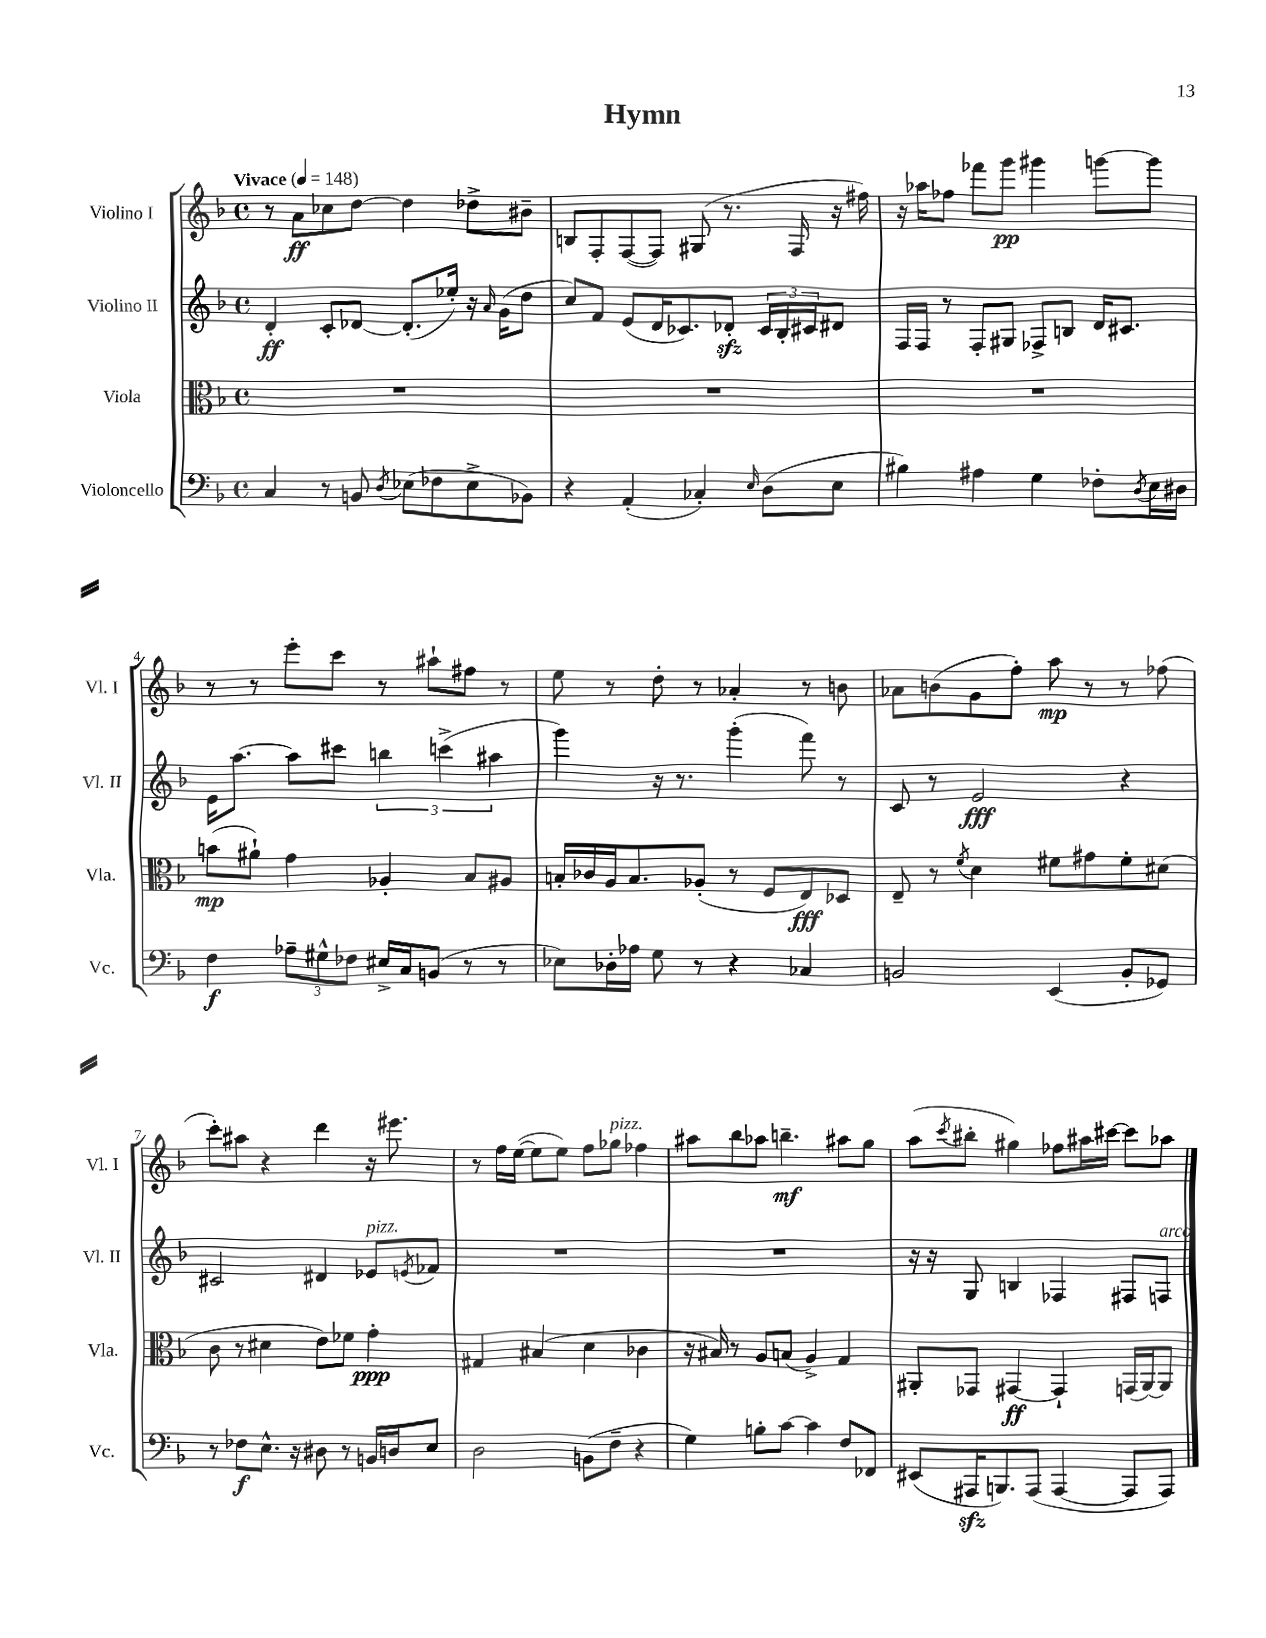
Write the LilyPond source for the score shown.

\header { title = "Hymn" }
<<
\new StaffGroup <<
\new Staff = "s0" \with { instrumentName = "Violino I" shortInstrumentName = "Vl. I" } {
    \clef treble \key f \major \defaultTimeSignature \time 4/4 \tempo "Vivace" 4 = 148
    r8 a'8\ff ces''8 d''8~ d''4 des''8-> bis'8-- |
    b8 f8-. f8~( f8) gis8( r8. f16 r16 fis''16) |
    r16 aes''16 fes''8 fes'''8 g'''8\pp gis'''4 g'''8~ g'''8 |
    r8 r8 e'''8-. c'''8 r8 ais''8-! fis''8 r8 |
    e''8 r8 d''8-. r8 aes'4-. r8 b'8 |
    aes'8 b'8( g'8 f''8-.) a''8\mp r8 r8 fes''8( |
    c'''8-.) ais''8 r4 d'''4 r16 eis'''8. |
    r8 f''16 e''16~( e''8 e''8) f''8 ges''8^\markup { \italic "pizz." } fes''4 |
    ais''8 bes''8 aes''8 b''4.--\mf ais''8 g''8 |
    a''8( \acciaccatura { c'''8 } bis''8-. gis''4) fes''8 ais''16 cis'''16~ cis'''8 aes''8 \bar "|." |
}
\new Staff = "s1" \with { instrumentName = "Violino II" shortInstrumentName = "Vl. II" } {
    \clef treble \key f \major \defaultTimeSignature \time 4/4
    d'4-.\ff c'8-. des'8~ des'8.-.( ees''16-.) r16 \grace { a'16 } g'16( d''8 |
    c''8) f'8 e'8( d'16 ces'8.) des'8-.\sfz \tuplet 3/2 { ces'16 bes16-. cis'16 } dis'8 |
    f16 f16 r8 f8-. gis8 fes8-> b8 d'16 cis'8. |
    e'16 a''8.~ a''8 cis'''8 \tuplet 3/2 { b''4 c'''4->( ais''4 } |
    g'''4) r16 r8. g'''4-.( f'''8) r8 |
    c'8 r8 e'2\fff r4 |
    cis'2 dis'4 ees'8^\markup { \italic "pizz." } \acciaccatura { e'8 } fes'8 |
    R1 |
    R1 |
    r16 r16 g8 b4 fes4 fis8 f8^\markup { \italic "arco" } \bar "|." |
}
\new Staff = "s2" \with { instrumentName = "Viola" shortInstrumentName = "Vla." } {
    \clef alto \key f \major \defaultTimeSignature \time 4/4
    R1 |
    R1 |
    R1 |
    b'8\mp( ais'8-!) g'4 aes4-. bes8 ais8 |
    b16-. ces'16 a16 b8. aes8-.( r8 f8 e8\fff) des8 |
    e8-- r8 \acciaccatura { f'8 } d'4 fis'8 gis'8 fis'8-. dis'8( |
    c'8 r8 dis'4 e'8) fes'8 g'4-.\ppp |
    gis4 bis4( d'4 ces'4 |
    r16 bis16) r8 a8 b8( a4->) g4 |
    ais,8-. ges,8 gis,4~\ff gis,4-! g,16( ais,16~) ais,8 \bar "|." |
}
\new Staff = "s3" \with { instrumentName = "Violoncello" shortInstrumentName = "Vc." } {
    \clef bass \key f \major \defaultTimeSignature \time 4/4
    c4 r8 b,8 \acciaccatura { d8 } ees8( fes8 ees8-> bes,8) |
    r4 a,4-.( ces4-.) \grace { e16 } d8( e8 |
    bis4) ais4 g4 fes8-. \acciaccatura { d8 } e16 dis16 |
    f4\f \tuplet 3/2 { aes8-- gis8-^ fes8 } eis16-> c16 b,8( r8 r8 |
    ees8) des16-. aes16 g8 r8 r4 ces4 |
    b,2 e,4( b,8-. ges,8) |
    r8 fes8\f e8.-^ r16 dis8 r8 b,16 d16 e8 |
    d2 b,8( f8-- r4 |
    g4) b8-. c'8~ c'4 f8 fes,8 |
    eis,8( ais,,16\sfz b,,8.) ais,,8( ais,,4~ ais,,8 ais,,8) \bar "|." |
}
>>
>>
